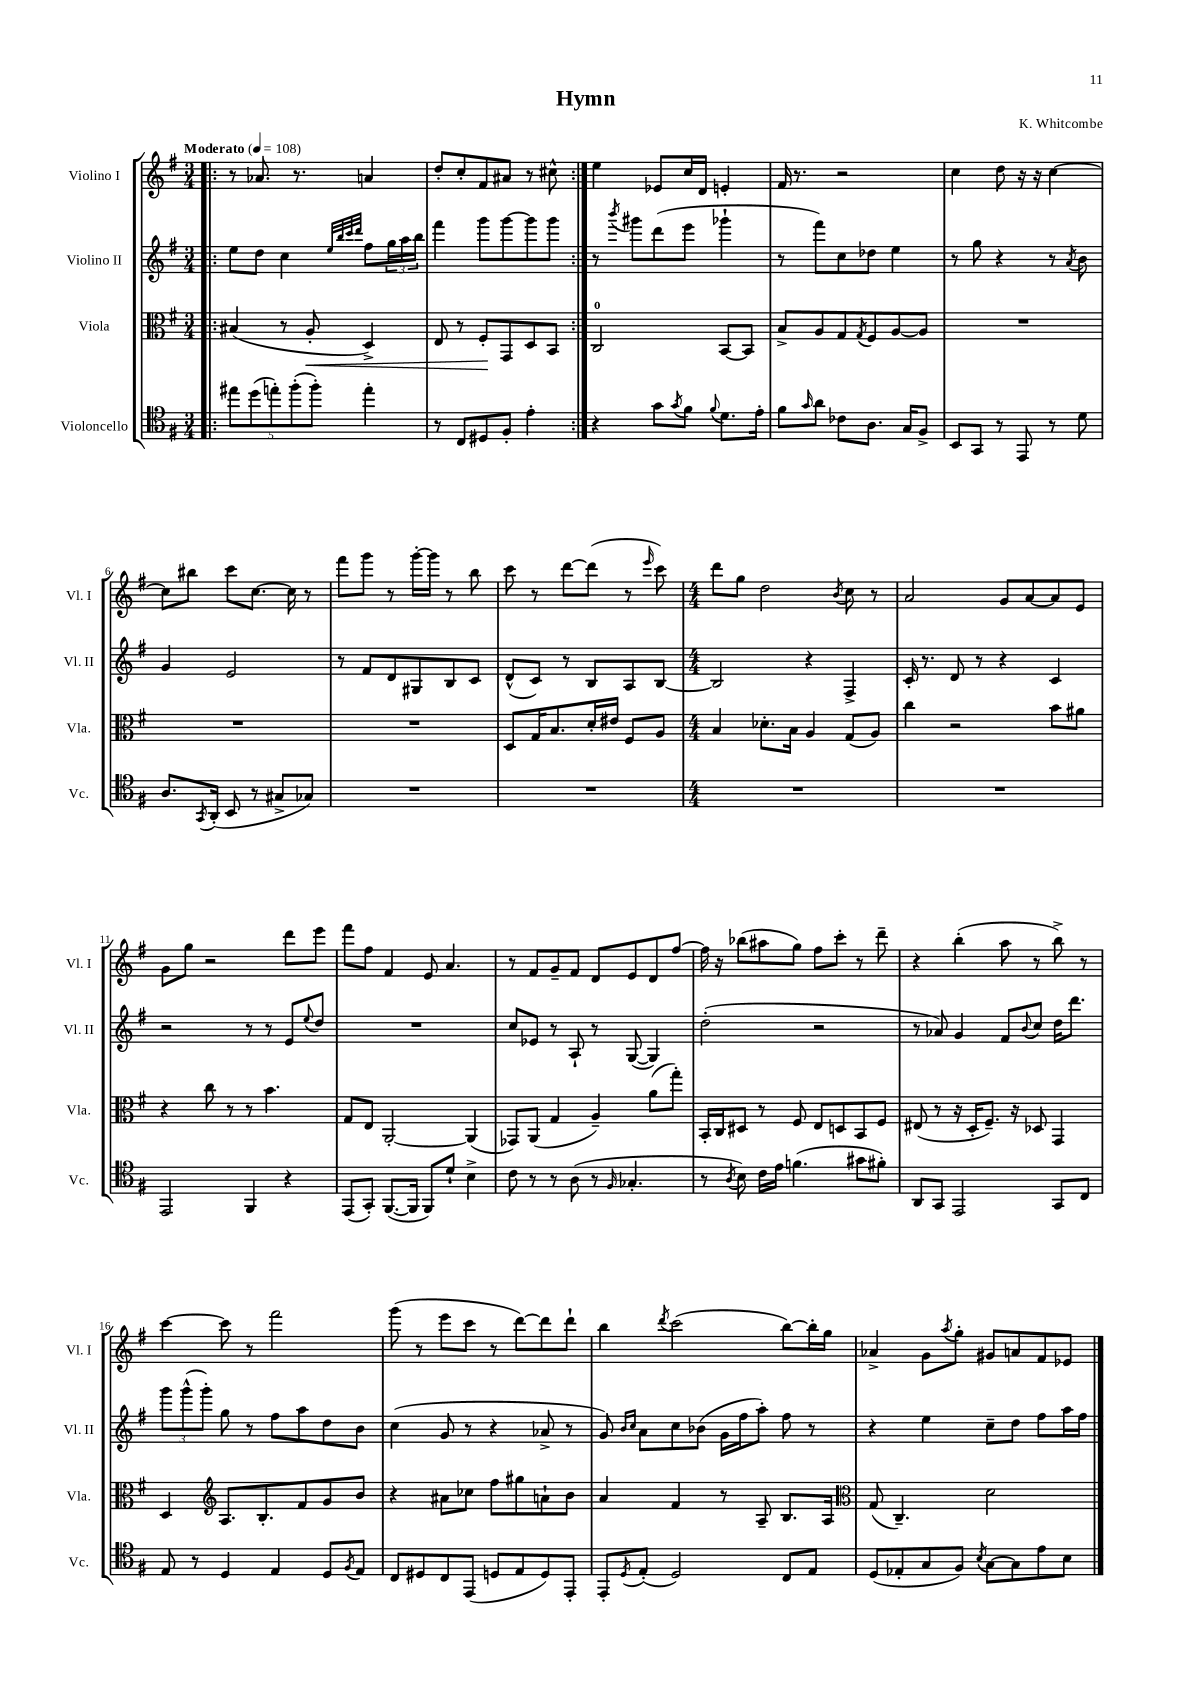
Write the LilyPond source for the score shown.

\header { title = "Hymn" composer = "K. Whitcombe" }
<<
\new StaffGroup <<
\new Staff = "s0" \with { instrumentName = "Violino I" shortInstrumentName = "Vl. I" } {
    \clef treble \key g \major \numericTimeSignature \time 3/4 \tempo "Moderato" 4 = 108
    \repeat volta 2 { \bar ".|:" r8 aes'8. r8. a'4 |
    d''8-. c''8-. fis'8 ais'8 r8 cis''8-^ | }
    e''4 ees'8 c''16 d'16 e'4-. |
    fis'16 r8. r2 |
    c''4 d''8 r16 r16 c''4~ |
    c''8 bis''8 c'''8 c''8.~ c''16 r8 |
    fis'''8 g'''8 r8 g'''16~-. g'''16 r8 b''8 |
    c'''8 r8 d'''8~ d'''8( r8 \grace { e'''16 } c'''8) |
    \numericTimeSignature \time 4/4 d'''8 g''8 d''2 \acciaccatura { b'8 } c''8 r8 |
    a'2 g'8 a'8~ a'8 e'8 |
    g'8 g''8 r2 d'''8 e'''8 |
    fis'''8 fis''8 fis'4 e'8 a'4. |
    r8 fis'8 g'8-- fis'8 d'8 e'8 d'8 fis''8~ |
    fis''16 r16 bes''8( ais''8 g''8) fis''8 c'''8-. r8 d'''8-- |
    r4 b''4-.( a''8 r8 b''8->) r8 |
    c'''4~ c'''8 r8 fis'''2 |
    g'''8( r8 e'''8 c'''8 r8 d'''8~) d'''8 d'''8-! |
    b''4 \acciaccatura { d'''8 } c'''2( b''8~) b''16-. g''16 |
    aes'4-> g'8 \acciaccatura { a''8 } g''8-. gis'8 a'8 fis'8 ees'8 \bar "|." |
}
\new Staff = "s1" \with { instrumentName = "Violino II" shortInstrumentName = "Vl. II" } {
    \clef treble \key g \major \numericTimeSignature \time 3/4
    \repeat volta 2 { \bar ".|:" e''8 d''8 c''4 \grace { e''32 b''32 c'''32 d'''32 } fis''8 \tuplet 3/2 { g''16 a''16 b''16 } |
    fis'''4 g'''8 g'''8~ g'''8 g'''8 | }
    r8 \acciaccatura { b'''8 } gis'''8 d'''8( e'''8 ges'''4-! |
    r8 fis'''8) c''8 des''8 e''4 |
    r8 g''8 r4 r8 \acciaccatura { a'8 } b'8 |
    g'4 e'2 |
    r8 fis'8 d'8 gis8 b8 c'8 |
    d'8-^( c'8) r8 b8 a8 b8~ |
    \numericTimeSignature \time 4/4 b2 r4 fis4-> |
    c'16-. r8. d'8 r8 r4 c'4 |
    r2 r8 r8 e'8 \appoggiatura { e''8 } d''8 |
    R1 |
    c''8 ees'8 r8 a8-! r8 g8~( g4) |
    d''2-.( r2 |
    r8 aes'8) g'4 fis'8 \appoggiatura { b'8 } c''8 d''16 d'''8. |
    \tuplet 3/2 { g'''8 g'''8-^( g'''8-.) } g''8 r8 fis''8 a''8 d''8 b'8 |
    c''4( g'8 r8 r4 aes'8-> r8 |
    g'8) \grace { b'16 c''16 } a'8 c''8 bes'8( g'16 fis''16 a''8-.) fis''8 r8 |
    r4 e''4 c''8-- d''8 fis''8 a''16 fis''16 \bar "|." |
}
\new Staff = "s2" \with { instrumentName = "Viola" shortInstrumentName = "Vla." } {
    \clef alto \key g \major \numericTimeSignature \time 3/4
    \repeat volta 2 { \bar ".|:" bis4( r8 a8-.\< d4->) |
    e8 r8 fis8-.\! g,8 d8 b,8 | }
    c2-0 b,8~ b,8 |
    b8-> a8 g8 \acciaccatura { g8 } fis8 a8~ a8 |
    R2. |
    R2. |
    R2. |
    d8 g16 b8. d'16-. eis'16 fis8 a8 |
    \numericTimeSignature \time 4/4 b4 des'8.-. b16 a4 g8( a8) |
    c''4 r2 b'8 ais'8 |
    r4 c''8 r8 r8 b'4. |
    g8 e8 a,2~-. a,4( |
    ges,8) a,8( g4 a4--) a'8( g''8-.) |
    b,16-. c16 dis8 r8 fis8 e8 d8 b,8 fis8 |
    eis8( r8 r16 d16-. fis8.--) r16 des8 g,4 |
    d4 \clef treble a8. b8.-. fis'8 g'8 b'8 |
    r4 ais'8 ces''8 fis''8 gis''8 a'8-! b'8 |
    a'4 fis'4 r8 a8-- b8. a16 |
    \clef alto g8( c4.--) d'2 \bar "|." |
}
\new Staff = "s3" \with { instrumentName = "Violoncello" shortInstrumentName = "Vc." } {
    \clef tenor \key g \major \numericTimeSignature \time 3/4
    \repeat volta 2 { \bar ".|:" \tuplet 5/4 { eis''8 d''8( e''8-.) fis''8-.( fis''8-.) } e''4-. |
    r8 c8 dis8 fis8-. e'4-. | }
    r4 g'8 \acciaccatura { g'8 } fis'8 \appoggiatura { fis'8 } d'8. e'16-. |
    fis'8 \grace { g'16 } a'8 ces'8 a8. g16 fis8-> |
    b,8 g,8 r8 e,8 r8 d'8 |
    a8. \acciaccatura { g,8 } a,16-.( b,8 r8 gis8-> ges8) |
    R2. |
    R2. |
    \numericTimeSignature \time 4/4 R1 |
    R1 |
    e,2 fis,4 r4 |
    e,8( g,8-.) fis,8.~( fis,16 fis,8) d'8-! b4-> |
    c'8 r8 r8 a8( r8 \grace { fis16 } ges4.-. |
    r8 \acciaccatura { a8 } b8) c'16 e'16 f'4.( gis'8 fis'8-.) |
    a,8 g,8 e,2 g,8 c8 |
    e8 r8 d4 e4 d8 \acciaccatura { fis8 } e8 |
    c8 dis8 c8 e,8( d8 e8 d8) e,8-. |
    e,8-. \acciaccatura { d8 } e8-.( d2) c8 e8 |
    d8( ees8-. g8 fis8) \acciaccatura { b8 } g8~ g8 e'8 b8 \bar "|." |
}
>>
>>
